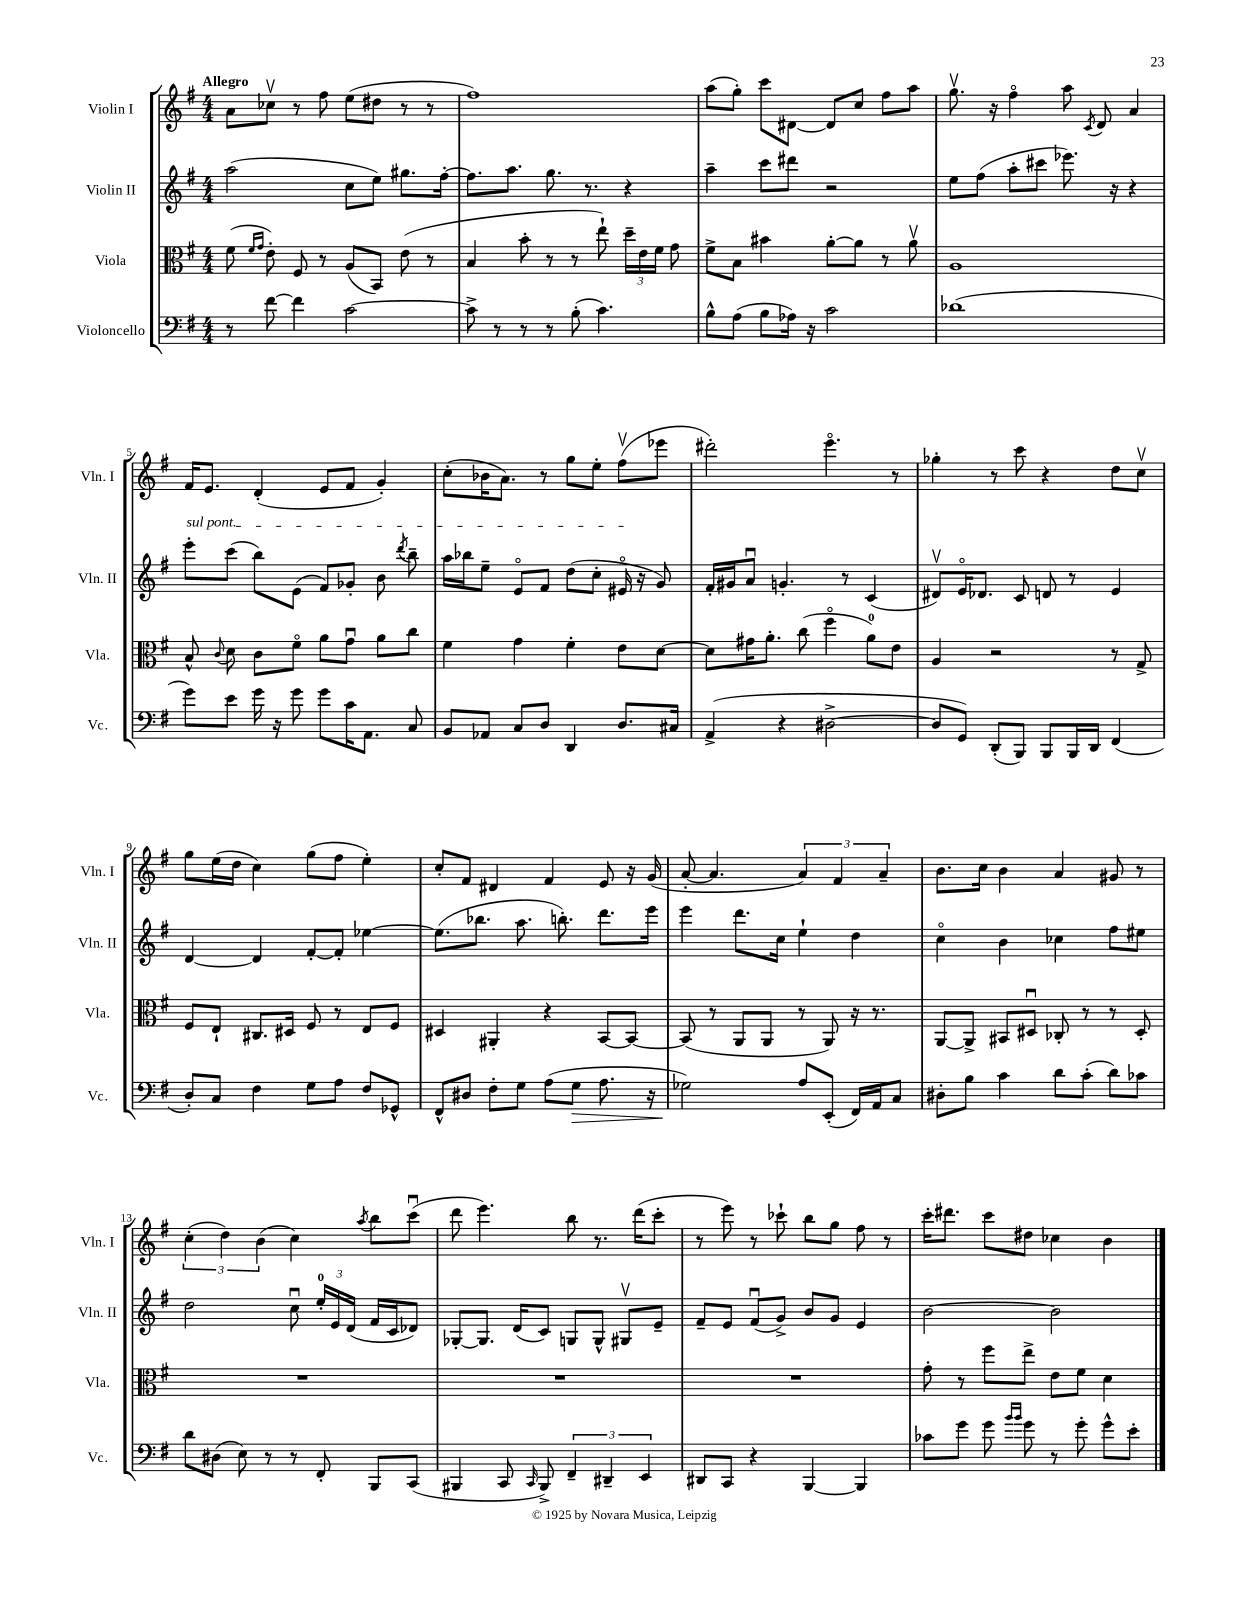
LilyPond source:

<<
\new StaffGroup <<
\new Staff = "s0" \with { instrumentName = "Violin I" shortInstrumentName = "Vln. I" } {
    \clef treble \key g \major \numericTimeSignature \time 4/4 \tempo "Allegro"
    \autoBeamOff a'8[ ces''8]\upbow r8 fis''8 e''8[( dis''8] r8 r8 |
    fis''1) |
    a''8[( g''8]-.) c'''8[ dis'8]~ dis'8[ c''8] fis''8[ a''8] |
    g''8.\upbow r16 fis''4\flageolet a''8 \acciaccatura { c'8 } d'8 a'4 |
    fis'16[ e'8.] d'4-.( e'8[ fis'8] g'4-.) |
    c''8[-.( bes'16 a'8.]) r8 g''8[ e''8]-. fis''8[\upbow( ees'''8] |
    dis'''2-.) e'''4.\flageolet r8 |
    ges''4-. r8 c'''8 r4 d''8[ c''8]\upbow |
    g''8[ e''16( d''16] c''4) g''8[( fis''8] e''4-.) |
    c''8[-. fis'8] dis'4 fis'4 e'8 r16 g'16( |
    a'8~-. a'4. \tuplet 3/2 { a'4) fis'4 a'4-- } |
    b'8.[ c''16] b'4 a'4 gis'8 r8 |
    \tuplet 3/2 { c''4-.( d''4) b'4( } c''4) \acciaccatura { a''8 } b''8[ c'''8]\downbow( |
    d'''8 e'''4.) b''8 r8. d'''16[( c'''8]-. |
    r8 e'''8) r8 ces'''8-! b''8[ g''8] fis''8 r8 |
    c'''16[-. dis'''8.] c'''8[ dis''8] ces''4 b'4 \bar "|." |
}
\new Staff = "s1" \with { instrumentName = "Violin II" shortInstrumentName = "Vln. II" } {
    \clef treble \key g \major \numericTimeSignature \time 4/4
    \autoBeamOff a''2( c''8[ e''8]) gis''8.[ fis''16]~-. |
    fis''8.[ a''8.] g''8. r8. r4 |
    a''4-- c'''8[ dis'''8] r2 |
    e''8[ fis''8]( a''8[-. cis'''8] ees'''8.) r16 r4 |
    \once \override TextSpanner.bound-details.left.text = \markup { \italic "sul pont." } e'''8[-.\startTextSpan c'''8]( b''8[) e'8]( fis'8[) ges'8]-. b'8 \acciaccatura { d'''8 } b''8-- |
    a''16[ bes''16 e''8]-- e'8[\flageolet fis'8] d''8[( c''8]-. eis'16\flageolet\stopTextSpan r16 g'8) |
    fis'16[-. gis'16 a'8]\downbow g'4.-. r8 c'4( |
    dis'8[\upbow) e'16\flageolet des'8.] c'8 d'8 r8 e'4 |
    d'4~ d'4 fis'8[~-. fis'8]-. ees''4~ |
    ees''8.[( bes''8.] a''8. b''8.-.) d'''8.[ e'''16] |
    e'''4 d'''8.[ c''16] e''4-! d''4 |
    c''4\flageolet b'4 ces''4 fis''8[ eis''8] |
    d''2 c''8\downbow \tuplet 3/2 { e''16[-0-. e'16 d'16]( } fis'16[ c'16 des'8]) |
    ges8[~-. ges8.] d'16[( c'8]) g8[ g8]-^ gis8[\upbow e'8]-- |
    fis'8[-- e'8] fis'8[\downbow( g'8]->) b'8[ g'8] e'4 |
    b'2~ b'2 \bar "|." |
}
\new Staff = "s2" \with { instrumentName = "Viola" shortInstrumentName = "Vla." } {
    \clef alto \key g \major \numericTimeSignature \time 4/4
    \autoBeamOff fis'8( \grace { fis'16[ g'16] } e'8-.) fis8 r8 a8[( b,8]) e'8( r8 |
    b4 b'8-. r8 r8 e''8-!) \tuplet 3/2 { d''16[-- e'16 fis'16] } g'8 |
    fis'8[-> b8] bis'4 a'8[~-. a'8] r8 a'8\upbow |
    a1 |
    b8-^ \appoggiatura { c'8 } d'8 c'8[ fis'8]\flageolet a'8[ g'8]\downbow a'8[ c''8] |
    fis'4 g'4 fis'4-. e'8[ d'8]~ |
    d'8[ gis'16 a'8.]-. c''8( fis''4\flageolet a'8[-0) e'8] |
    a4 r2 r8 g8-> |
    fis8[ e8]-! cis8.[ dis16] fis8 r8 e8[ fis8] |
    dis4 ais,4-. r4 b,8[~ b,8]~ |
    b,8( r8 a,8[ a,8] r8 a,8) r16 r8. |
    a,8[~ a,8]-> bis,8[ dis8]\downbow ces8-. r8 r8 dis8-. |
    R1 |
    R1 |
    R1 |
    g'8-. r8 fis''8[ e''8]-> e'8[ fis'8] d'4 \bar "|." |
}
\new Staff = "s3" \with { instrumentName = "Violoncello" shortInstrumentName = "Vc." } {
    \clef bass \key g \major \numericTimeSignature \time 4/4
    \autoBeamOff r8 fis'8~ fis'4 c'2~ |
    c'8-> r8 r8 r8 b8-.( c'4.) |
    b8[-^ a8]( b8[ aes16]) r16 c'2 |
    des'1( |
    g'8[) e'8] g'16 r16 g'8 g'8[ c'16 a,8.] c8 |
    b,8[ aes,8] c8[ d8] d,4 d8.[ cis16] |
    a,4->( r4 dis2~-> |
    dis8[ g,8]) d,8[-.( b,,8]) b,,8[ b,,16 d,16] fis,4( |
    d8[-.) c8] fis4 g8[ a8] fis8[ ges,8]-^ |
    fis,8[-^ dis8] fis8[-. g8] a8[( g8]\> a8. r16 |
    ges2\!) a8[ e,8]-.( fis,16[) a,16 c8] |
    dis8[-. b8] c'4 d'8[ c'8]-.( d'8[) ces'8] |
    d'8[ dis8]( e8) r8 r8 fis,8-. b,,8[ c,8]( |
    bis,,4 c,8 \grace { c,16 } bis,,8->) \tuplet 3/2 { fis,4-- dis,4-- e,4 } |
    dis,8[ c,8] r4 b,,4~ b,,4 |
    ces'8[ g'8] g'8 \grace { b'16[ b'16] } g'8 r8 g'8-. g'8[-^ e'8]-. \bar "|." |
}
>>
>>
